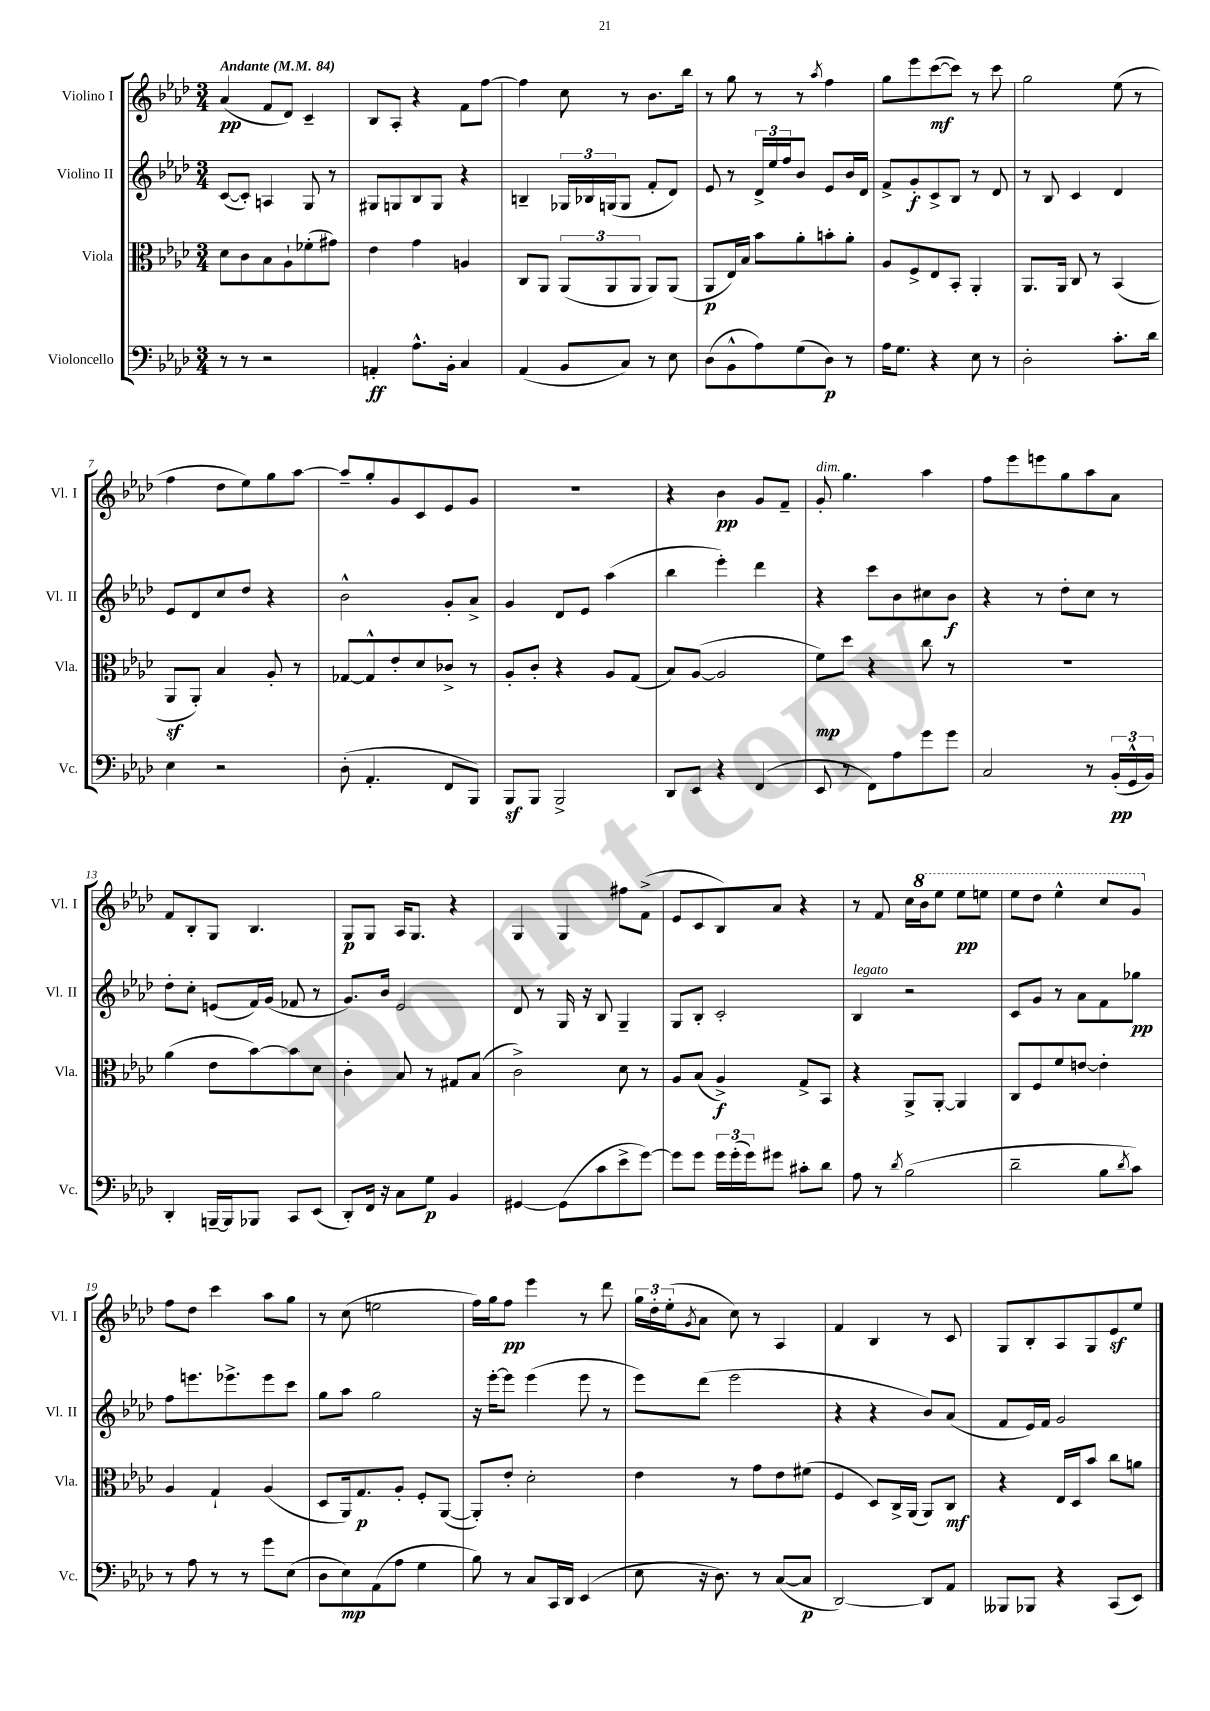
<<
\new StaffGroup <<
\new Staff = "s0" \with { instrumentName = "Violino I" shortInstrumentName = "Vl. I" } {
    \clef treble \key aes \major \numericTimeSignature \time 3/4 \tempo "Andante" 4 = 84
    aes'4\pp( f'8 des'8) c'4-- |
    bes8 aes8-. r4 f'8 f''8~ |
    f''4 c''8 r8 bes'8. bes''16 |
    r8 g''8 r8 r8 \acciaccatura { aes''8 } f''4 |
    g''8 ees'''8 c'''8~\mf( c'''8) r8 c'''8 |
    g''2 ees''8( r8 |
    f''4 des''8 ees''8) g''8 aes''8~ |
    aes''8-- g''8-. g'8 c'8 ees'8 g'8 |
    R2. |
    r4 bes'4\pp g'8 f'8-- |
    g'8-.^\markup { \italic "dim." } g''4. aes''4 |
    f''8 ees'''8 e'''8 g''8 aes''8 aes'8 |
    f'8 bes8-. g8 bes4. |
    g8\p g8 aes16 g8. r4 |
    g4 g4 fis''8 f'8->( |
    ees'8 c'8 bes8) aes'8 r4 |
    r8 f'8 c''16 \ottava #1 bes''16 ees'''8 ees'''8\pp e'''8 |
    ees'''8 des'''8 ees'''4-^ c'''8 g''8 \ottava #0 |
    f''8 des''8 c'''4 aes''8 g''8 |
    r8 c''8( e''2 |
    f''16) g''16 f''8\pp ees'''4 r8 des'''8 |
    \tuplet 3/2 { g''16 des''16-. ees''16-.( } \acciaccatura { g'8 } aes'8 c''8) r8 aes4 |
    f'4 bes4 r8 c'8 |
    g8 bes8-. aes8 g8 ees'8\sf ees''8 \bar "|." |
}
\new Staff = "s1" \with { instrumentName = "Violino II" shortInstrumentName = "Vl. II" } {
    \clef treble \key aes \major \numericTimeSignature \time 3/4
    c'8~( c'8-.) a4 g8 r8 |
    gis8 g8 bes8 g8 r4 |
    b4-- \tuplet 3/2 { ges16 bes16 g16( } g8 f'8-. des'8) |
    ees'8 r8 \tuplet 3/2 { des'16-> ees''16 f''16 } bes'8 ees'8 bes'16 des'16 |
    f'8-> g'8-.\f c'8-> bes8 r8 des'8 |
    r8 bes8 c'4 des'4 |
    ees'8 des'8 c''8 des''8 r4 |
    bes'2-^ g'8-. aes'8-> |
    g'4 des'8 ees'8 aes''4( |
    bes''4 ees'''4-.) des'''4 |
    r4 c'''8 bes'8 cis''8 bes'8\f |
    r4 r8 des''8-. c''8 r8 |
    des''8-. c''8-. e'8( f'16) g'16( fes'8 r8 |
    g'8.) bes'16 ees'2 |
    des'8 r8 g16 r16 bes8 g4-- |
    g8 bes8-. c'2-. |
    bes4^\markup { \italic "legato" } r2 |
    c'8 g'8 r8 aes'8 f'8 ges''8\pp |
    f''8 e'''8. ees'''8.-> ees'''8 c'''8 |
    g''8 aes''8 g''2 |
    r16 ees'''16~-. ees'''8 ees'''4( ees'''8 r8 |
    ees'''8) des'''8( ees'''2 |
    r4 r4 bes'8) aes'8( |
    f'8 ees'16) f'16 g'2 \bar "|." |
}
\new Staff = "s2" \with { instrumentName = "Viola" shortInstrumentName = "Vla." } {
    \clef alto \key aes \major \numericTimeSignature \time 3/4
    des'8 c'8 bes8 aes8-! fes'8-.( gis'8) |
    ees'4 g'4 a4 |
    c8 aes,8 \tuplet 3/2 { aes,8( aes,8 aes,8 } aes,8) aes,8( |
    aes,8\p ees16) bes16 bes'8 aes'8-. b'8-. aes'8-. |
    aes8 f8-> ees8 bes,8-. aes,4-. |
    aes,8. aes,16 c8 r8 bes,4( |
    aes,8\sf aes,8-.) bes4 aes8-. r8 |
    ges8~ ges8-^ ees'8-. des'8 ces'8-> r8 |
    aes8-. c'8-. r4 aes8 g8( |
    bes8) aes8~( aes2 |
    f'8\mp) des''8 r4 c''8 r8 |
    R2. |
    aes'4( ees'8 bes'8~) bes'8 des'8 |
    c'4-. bes8 r8 gis8 bes8( |
    c'2->) des'8 r8 |
    aes8 bes8( aes4->\f) g8-> bes,8 |
    r4 aes,8-> aes,8~-. aes,4 |
    c8 f8 f'8 e'8~ e'4-. |
    aes4 g4-! aes4( |
    des8 aes,16) g8.\p aes8-. f8-. aes,8~( |
    aes,8-.) ees'8-. des'2-. |
    ees'4 r8 g'8 ees'8 fis'8( |
    f4 des8) c16-> aes,16( aes,8) c8\mf |
    r4 ees16 des16 bes'8 c''8 a'8 \bar "|." |
}
\new Staff = "s3" \with { instrumentName = "Violoncello" shortInstrumentName = "Vc." } {
    \clef bass \key aes \major \numericTimeSignature \time 3/4
    r8 r8 r2 |
    a,4-.\ff aes8.-^ bes,16-. c4 |
    aes,4( bes,8 c8) r8 ees8 |
    des8( bes,8-^ aes8) g8( des8\p) r8 |
    aes16 g8. r4 ees8 r8 |
    des2-. c'8.-. des'16 |
    ees4 r2 |
    des8-.( aes,4.-. f,8 bes,,8) |
    bes,,8\sf bes,,8 bes,,2-> |
    des,8 ees,8 r4 f,4( |
    ees,8 r8 f,8) aes8 g'8 g'8 |
    c2 r8 \tuplet 3/2 { bes,16-.\pp( g,16-^ bes,16) } |
    des,4-. b,,16~-- b,,16 bes,,8 c,8 ees,8( |
    des,8-.) f,16 r16 c8 g8\p bes,4 |
    gis,4~ gis,8( c'8 ees'8-> g'8~) |
    g'8 g'8 \tuplet 3/2 { g'16 g'16-.( g'16) } gis'8 cis'8-. des'8 |
    aes8 r8 \acciaccatura { des'8 } bes2( |
    des'2-- bes8 \acciaccatura { des'8 } c'8) |
    r8 aes8 r8 r8 g'8 ees8( |
    des8 ees8\mp) aes,8( aes8 g4 |
    bes8) r8 c8 c,16 des,16 ees,4( |
    ees8 r16 des8.) r8 c8~( c8\p |
    des,2~) des,8 aes,8 |
    beses,,8 bes,,8 r4 c,8( ees,8) \bar "|." |
}
>>
>>
